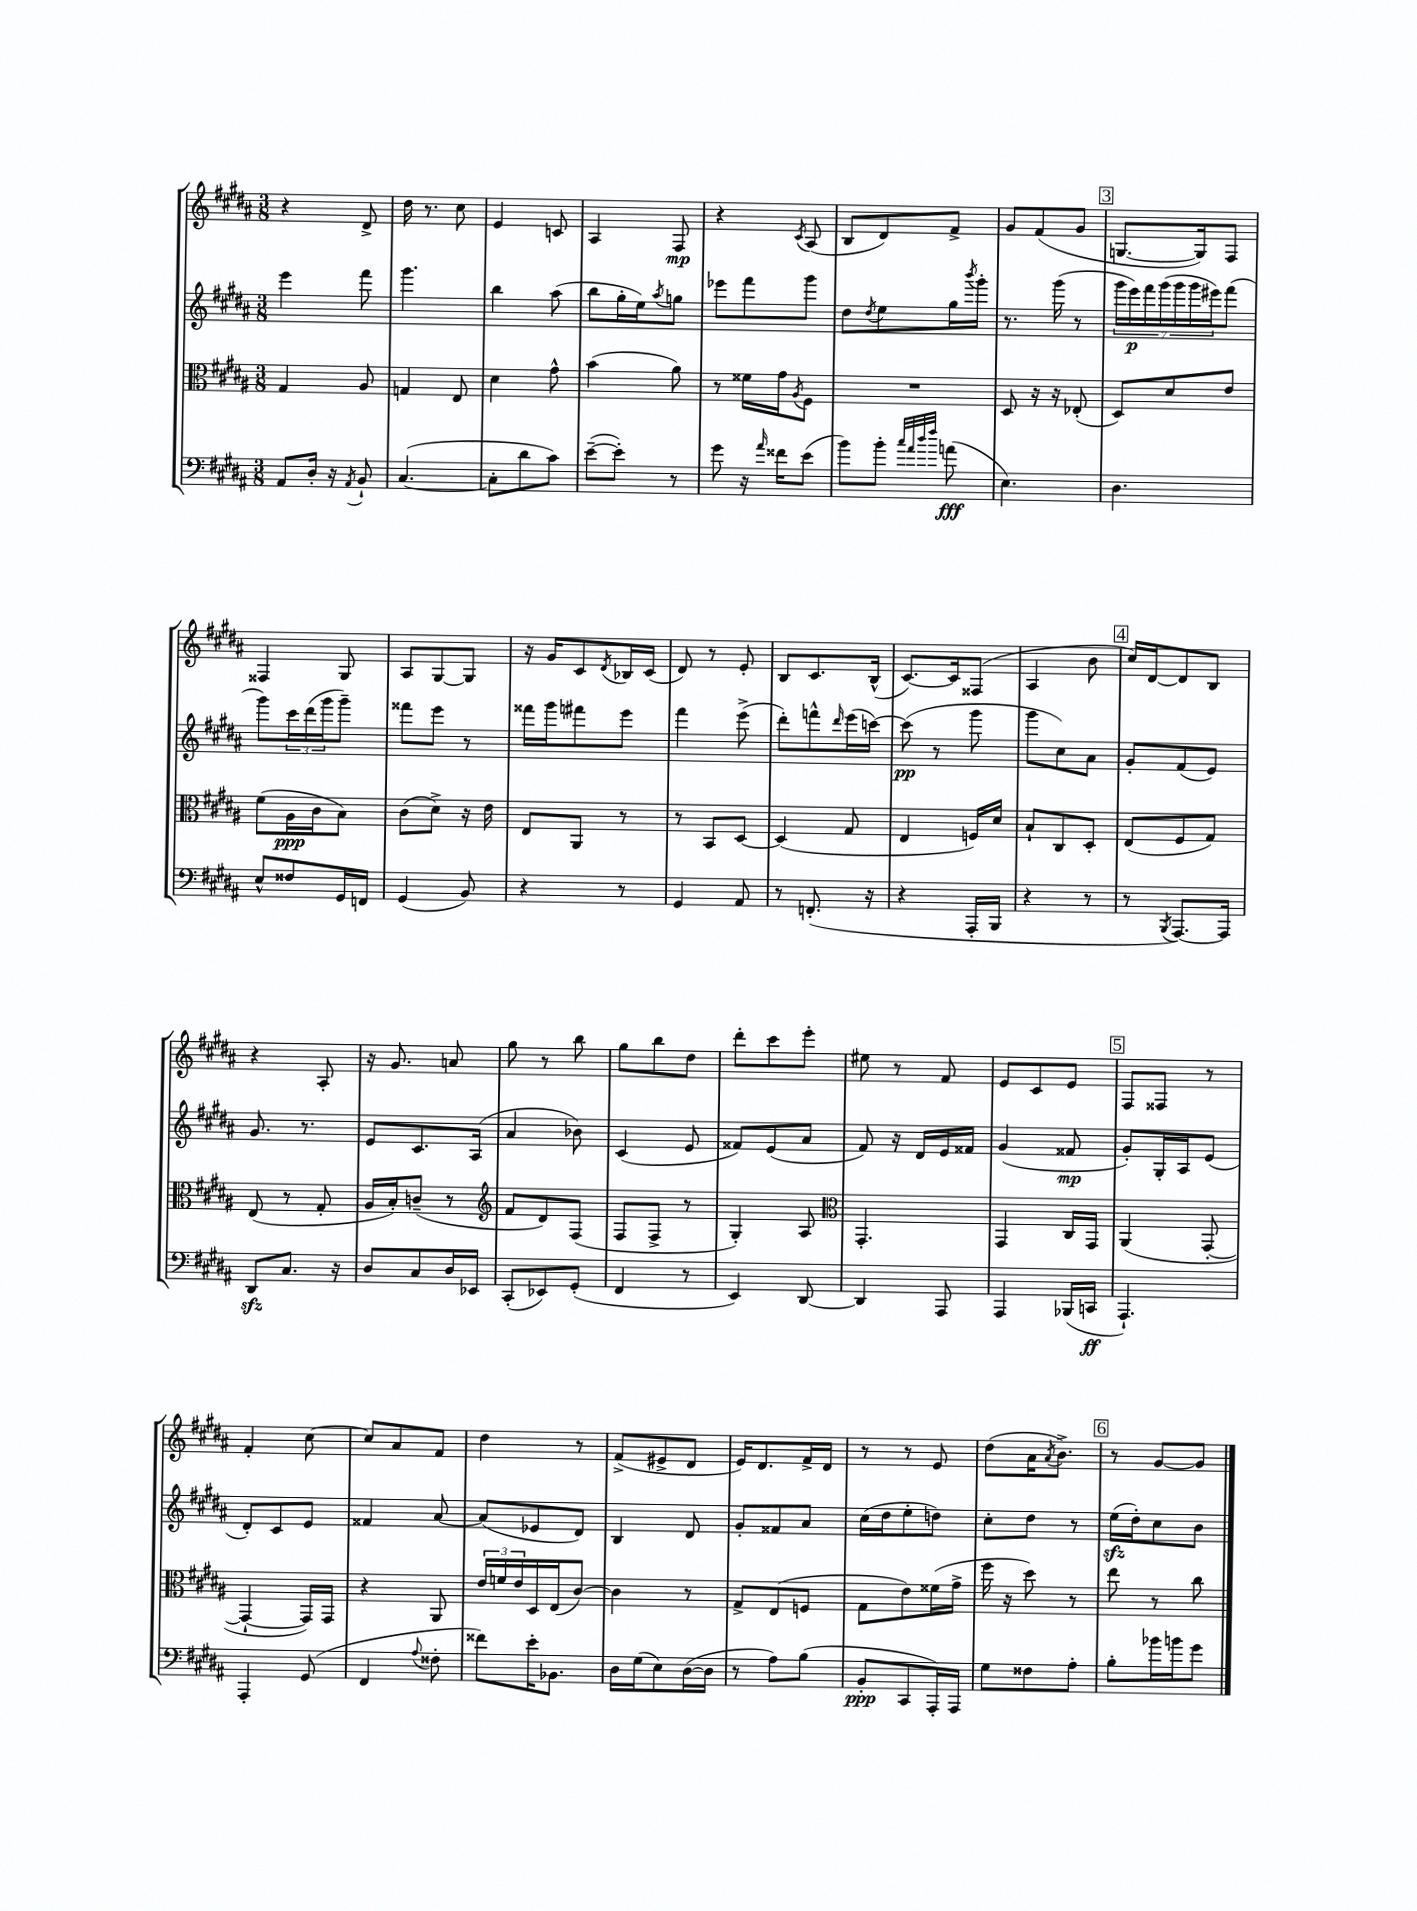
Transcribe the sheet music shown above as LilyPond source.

<<
\new StaffGroup <<
\new Staff = "s0" {
    \clef treble \key b \major \numericTimeSignature \time 3/8
    r4 dis'8-> |
    dis''16 r8. cis''8 |
    e'4 c'8 |
    ais4 fis8\mp |
    r4 \acciaccatura { cis'8 } ais8( |
    b8 dis'8) fis'8-> |
    gis'8 fis'8( gis'8 |
    \mark \markup { \box "3" } g8.~ g16) fis8 |
    fisis4 gis8 |
    ais8 gis8~ gis8 |
    r16 gis'16 cis'8 \acciaccatura { dis'8 } bes16 cis'16( |
    dis'8) r8 e'8-. |
    b8 cis'8. b16-^( |
    cis'8.~) cis'16 fisis8( |
    ais4 b'8 |
    \mark \markup { \box "4" } cis''16) dis'16~ dis'8 b8 |
    r4 ais8-. |
    r16 gis'8. a'8 |
    gis''8 r8 b''8 |
    gis''8 b''8 dis''8 |
    dis'''8-. cis'''8 e'''8-. |
    eis''8 r8 fis'8 |
    e'8 cis'8 e'8 |
    \mark \markup { \box "5" } fis8 fisis8 r8 |
    fis'4-. cis''8~ |
    cis''8 ais'8 fis'8 |
    dis''4 r8 |
    fis'8->( eis'8-> dis'8 |
    e'16) dis'8. fis'16-> dis'16 |
    r8 r8 e'8 |
    dis''8( ais'16 \acciaccatura { ais'8 } b'8.->) |
    \mark \markup { \box "6" } r8 gis'8~ gis'8 \bar "|." |
}
\new Staff = "s1" {
    \clef treble \key b \major \numericTimeSignature \time 3/8
    e'''4 fis'''8 |
    gis'''4. |
    b''4 ais''8( |
    b''8 gis''16-. e''16) \acciaccatura { ais''8 } g''8 |
    ees'''8 fis'''8 gis'''8 |
    dis''8 \acciaccatura { dis''8 } e''8 gis''16 \acciaccatura { b'''8 } gis'''16-. |
    r8. gis'''16( r8 |
    \mark \markup { \box "3" } \tuplet 7/4 { gis'''16 e'''16\p) fis'''16 gis'''16( gis'''16 gis'''16 eis'''16) } fis'''8( |
    gis'''8) \tuplet 3/2 { cis'''16 dis'''16( gis'''16 } gis'''8--) |
    fisis'''8 e'''8 r8 |
    fisis'''16 gis'''16 fis'''8 e'''8 |
    fis'''4 e'''8->( |
    dis'''8-.) f'''8-^ \grace { dis'''16 } e'''16( c'''16~) |
    c'''8\pp( r8 gis'''8 |
    gis'''8 cis''8) ais'8 |
    \mark \markup { \box "4" } gis'8-. fis'8( e'8) |
    gis'8. r8. |
    e'8 cis'8. ais16( |
    ais'4 bes'8) |
    cis'4( e'8 |
    fisis'8) e'8( ais'8 |
    fis'8) r16 dis'16 e'16 fisis'16 |
    gis'4( fisis'8\mp |
    \mark \markup { \box "5" } gis'8-.) gis16-. ais16 e'8( |
    dis'8-.) cis'8 e'8 |
    fisis'4 ais'8~ |
    ais'8( ees'8 dis'8) |
    b4 dis'8 |
    gis'8-. fisis'8 ais'8 |
    cis''16( dis''16 e''8-. d''8) |
    cis''8-. dis''8 r8 |
    \mark \markup { \box "6" } e''16\sfz( dis''16-.) cis''8 b'8 \bar "|." |
}
\new Staff = "s2" {
    \clef alto \key b \major \numericTimeSignature \time 3/8
    gis4 ais8 |
    g4 e8 |
    dis'4 gis'8-^ |
    b'4( ais'8) |
    r8 fisis'16 gis'16 \acciaccatura { ais8 } fis8 |
    R4. |
    dis8 r16 r16 ees8-.( |
    \mark \markup { \box "3" } dis8) dis'8 e'8 |
    fis'8( ais16\ppp cis'16 b8) |
    cis'8( dis'8->) r16 e'16 |
    e8 ais,8 r8 |
    r8 b,8 dis8~ |
    dis4( gis8 |
    e4 f16) dis'16 |
    b8-! cis8 dis8-. |
    \mark \markup { \box "4" } e8( fis8 gis8) |
    e8( r8 gis8-. |
    ais16 b16-.) c'8--( r8 |
    \clef treble fis'8 dis'8) fis8( |
    fis8 fis8-> r8 |
    gis4-.) ais8 |
    \clef alto gis,4.-. |
    gis,4 cis16 gis,16 |
    \mark \markup { \box "5" } ais,4( gis,8~-. |
    gis,4~-! gis,16) gis,16 |
    r4 ais,8 |
    \tuplet 3/2 { e'16 f'16 e'16 } dis16 e16( cis'8~) |
    cis'4 r8 |
    gis8-> e8( f8 |
    gis8 e'8) fisis'16( gis'16-> |
    fis''16 r16 dis''8) r8 |
    \mark \markup { \box "6" } e''8 r8 cis''8 \bar "|." |
}
\new Staff = "s3" {
    \clef bass \key b \major \numericTimeSignature \time 3/8
    ais,8 dis16-. r16 \acciaccatura { ais,8 } b,8-! |
    cis4.~( |
    cis8-. dis'8 cis'8) |
    e'8~--( e'8-.) r8 |
    gis'8 r16 \grace { ais'16 } fisis'16 e'8( |
    b'8) b'8-. \grace { cis''32 ais'32 dis''32 fis''32 } a'8\fff( |
    e4.) |
    \mark \markup { \box "3" } dis4. |
    e8-^ fisis8 gis,16 f,16 |
    gis,4( b,8) |
    r4 r8 |
    gis,4 ais,8 |
    r8 f,8.-.( r16 |
    r4 ais,,16-. b,,16 |
    r4 r8 |
    \mark \markup { \box "4" } r8 \acciaccatura { b,,8 } ais,,8.~) ais,,16 |
    dis,8\sfz cis8. r16 |
    dis8 cis8 dis16 ees,16 |
    cis,8-.( ees,8) gis,8-.( |
    fis,4 r8 |
    e,4) dis,8~ |
    dis,4 ais,,8 |
    ais,,4 bes,,16( c,16\ff |
    \mark \markup { \box "5" } ais,,4.-!) |
    ais,,4-. gis,8( |
    fis,4 \appoggiatura { ais8 } fisis8-. |
    fisis'8) e'16-. bes,8. |
    dis16 gis16( e8) dis16~( dis16 |
    r8 ais8) b8( |
    b,8-.\ppp cis,8 ais,,16-.) ais,,16 |
    gis8 fisis8 ais8-. |
    \mark \markup { \box "6" } b8-. bes'16 b'16 gis'8 \bar "|." |
}
>>
>>
\layout { \context { \Score \remove "Bar_number_engraver" } }
